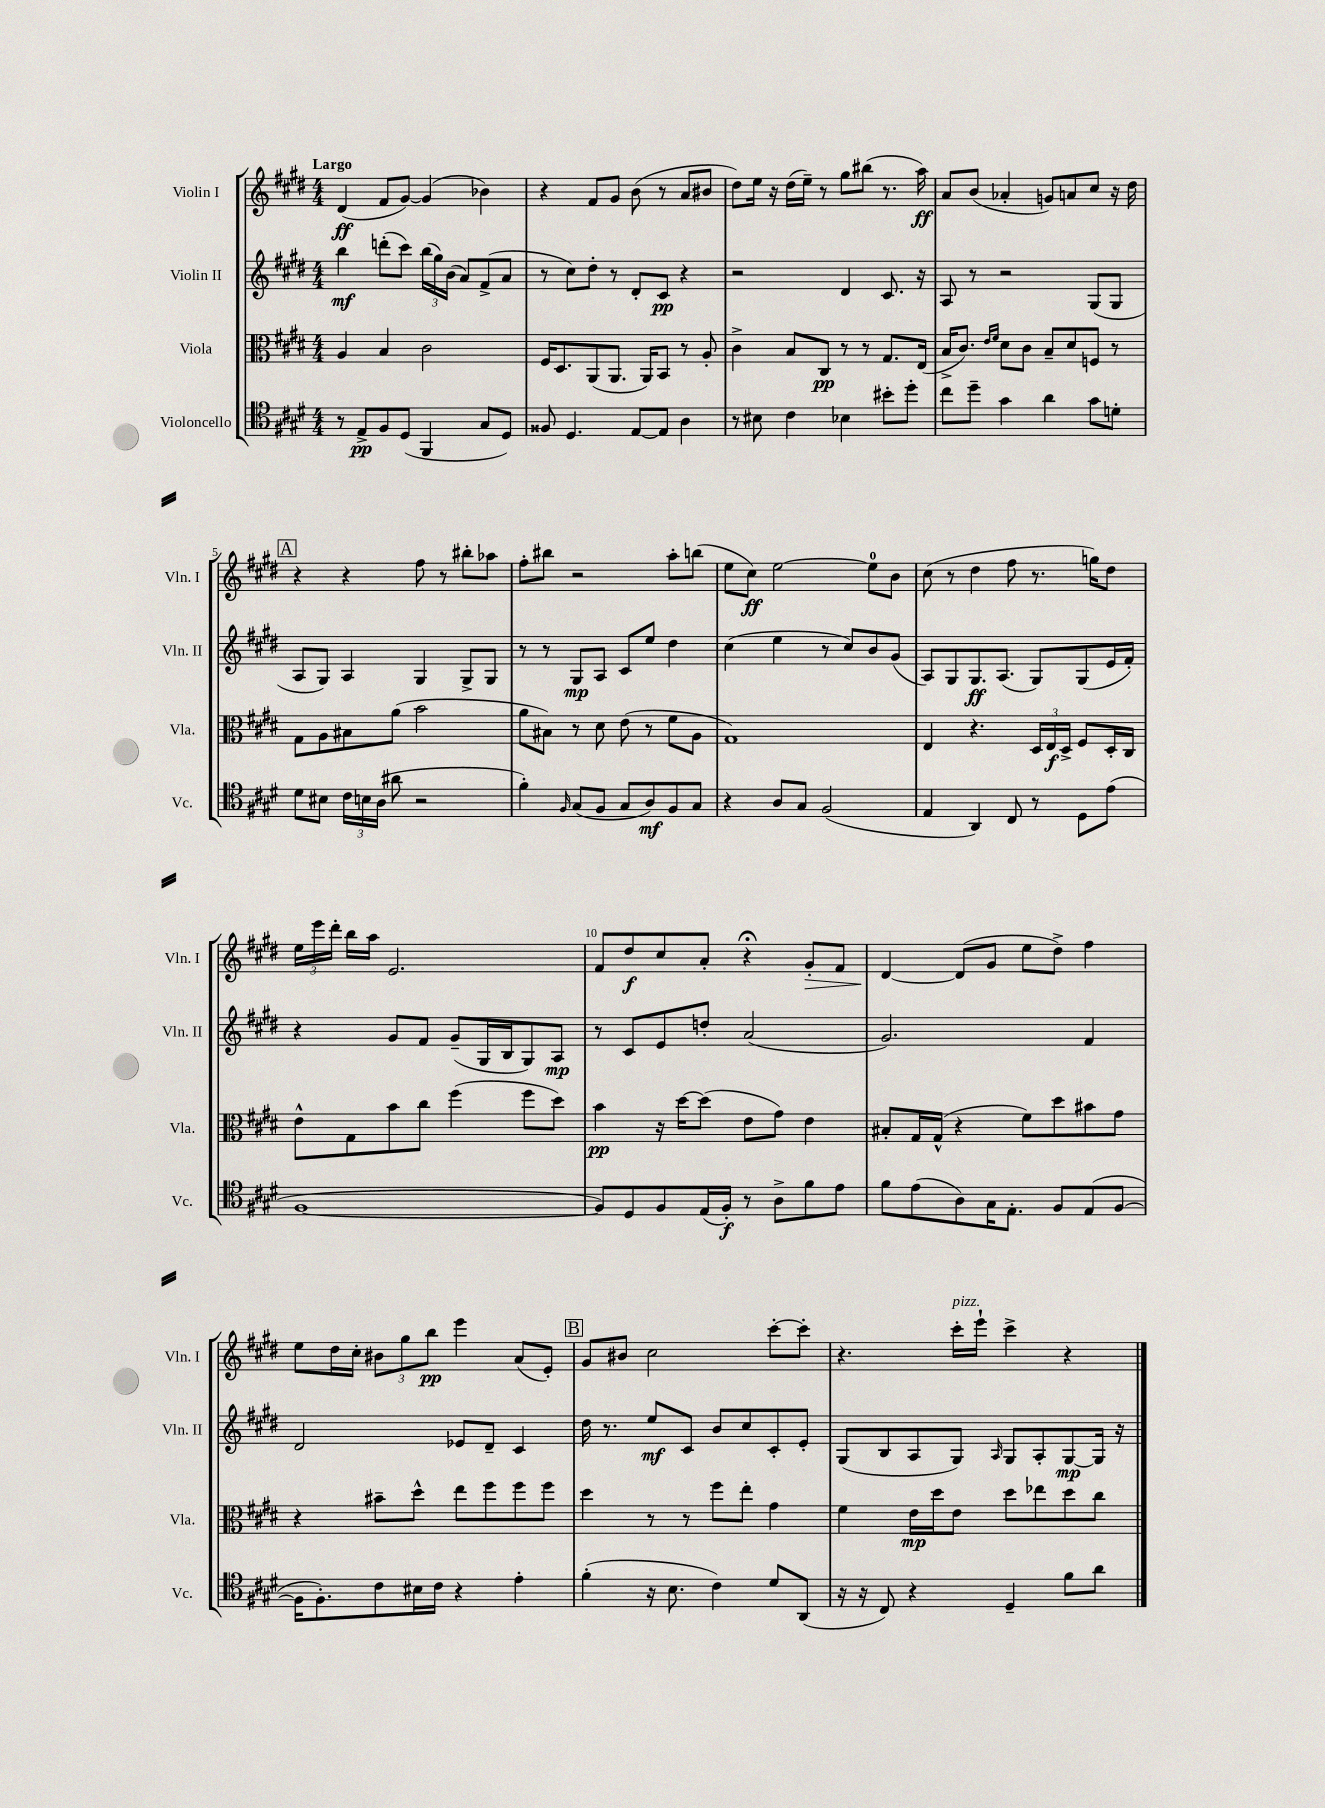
<<
\new StaffGroup <<
\new Staff = "s0" \with { instrumentName = "Violin I" shortInstrumentName = "Vln. I" } {
    \clef treble \key e \major \numericTimeSignature \time 4/4 \tempo "Largo"
    \autoBeamOff dis'4\ff( fis'8[ gis'8]~) gis'4( bes'4) |
    r4 fis'8[ gis'8] b'8( r8 a'8[ bis'8] |
    dis''8[) e''16] r16 dis''16[( e''16]--) r8 gis''8[ bis''8]( r8. a''16\ff) |
    a'8[ b'8]( aes'4-. g'8[) a'8 cis''8] r16 dis''16 |
    \mark \markup { \box "A" } r4 r4 fis''8 r8 bis''8[-. aes''8] |
    fis''8[-. bis''8] r2 a''8[-. b''8]( |
    e''8[ cis''8]\ff) e''2~ e''8[-0 b'8] |
    cis''8( r8 dis''4 fis''8 r8. g''16[) dis''8] |
    \tuplet 3/2 { e''16[ e'''16 dis'''16]-. } b''16[ a''16] e'2. |
    fis'8[ dis''8\f cis''8 a'8]-. r4\fermata gis'8[-.\> fis'8] |
    dis'4~\! dis'8[( gis'8] e''8[ dis''8]->) fis''4 |
    e''8[ dis''16 cis''16]-. \tuplet 3/2 { bis'8[ gis''8 b''8]\pp } e'''4 a'8[( e'8]-.) |
    \mark \markup { \box "B" } gis'8[ bis'8] cis''2 cis'''8[~-. cis'''8]-. |
    r4. cis'''16[-.^\markup { \italic "pizz." } e'''16]-! cis'''4-> r4 \bar "|." |
}
\new Staff = "s1" \with { instrumentName = "Violin II" shortInstrumentName = "Vln. II" } {
    \clef treble \key e \major \numericTimeSignature \time 4/4
    \autoBeamOff b''4\mf d'''8[-.( cis'''8]) \tuplet 3/2 { b''16[( gis''16) b'16]( } a'8[) fis'8->( a'8] |
    r8 cis''8[) dis''8]-. r8 dis'8[-. cis'8]\pp r4 |
    r2 dis'4 cis'8. r16 |
    a8 r8 r2 gis8[( gis8] |
    \mark \markup { \box "A" } a8[ gis8]) a4 gis4 gis8[-> gis8] |
    r8 r8 gis8[\mp a8] cis'8[ e''8] dis''4 |
    cis''4( e''4 r8 cis''8[) b'8 gis'8]( |
    a8[) gis8 gis8.\ff a8.]( gis8[) gis8( e'16 fis'16]-.) |
    r4 gis'8[ fis'8] gis'8[--( gis16 b16 gis8) a8]\mp |
    r8 cis'8[ e'8 d''8]-. a'2( |
    gis'2.) fis'4 |
    dis'2 ees'8[ dis'8]-- cis'4 |
    \mark \markup { \box "B" } dis''16 r8. e''8[\mf cis'8] b'8[ cis''8 cis'8-. e'8]-. |
    gis8[( b8 a8 gis8]) \grace { a16 } gis8[ a8-. gis8~\mp gis16] r16 \bar "|." |
}
\new Staff = "s2" \with { instrumentName = "Viola" shortInstrumentName = "Vla." } {
    \clef alto \key e \major \numericTimeSignature \time 4/4
    \autoBeamOff a4 b4 cis'2 |
    fis16[ dis8. a,8( a,8.] a,16[) b,8] r8 a8-. |
    cis'4-> b8[ cis8]\pp r8 r8 gis8.[ e16]( |
    b16[-> cis'8.]) \grace { e'16[ fis'16] } dis'8[ cis'8] b8[-- dis'8 f8] r8 |
    \mark \markup { \box "A" } gis8[ a8 bis8 a'8]( b'2 |
    a'8[ bis8]) r8 dis'8 e'8( r8 fis'8[ a8] |
    gis1) |
    e4 r4. \tuplet 3/2 { dis16[ e16\f dis16]-> } fis8[ dis16-. cis16] |
    e'8[-^ gis8 b'8 cis''8] fis''4( fis''8[ dis''8]) |
    b'4\pp r16 dis''16[~ dis''8]( e'8[ gis'8]) e'4 |
    bis8[-. gis16 gis16]-^( r4 fis'8[) dis''8 bis'8 gis'8] |
    r4 bis'8[-- dis''8]-^ e''8[ fis''8 fis''8 fis''8] |
    \mark \markup { \box "B" } dis''4 r8 r8 fis''8[ e''8]-. gis'4 |
    fis'4 e'16[\mp dis''16 e'8] dis''8[ ees''8 dis''8 cis''8] \bar "|." |
}
\new Staff = "s3" \with { instrumentName = "Violoncello" shortInstrumentName = "Vc." } {
    \clef tenor \key e \major \numericTimeSignature \time 4/4
    \autoBeamOff r8 e8[->\pp fis8 dis8]( fis,4 gis8[ dis8]) |
    fisis8 dis4. e8[~ e8] a4 |
    r8 bis8 cis'4 bes4 bis'8[-. dis''8]-. |
    cis''8[ dis''8]-- gis'4 a'4 gis'8[ d'8]-. |
    \mark \markup { \box "A" } dis'8[ bis8] \tuplet 3/2 { cis'16[ b16 a16]( } ais'8 r2 |
    fis'4-.) \grace { fis16 } gis8[( fis8] gis8[ a8\mf) fis8 gis8] |
    r4 a8[ gis8] fis2( |
    e4 a,4) cis8 r8 dis8[ e'8]( |
    fis1~ |
    fis8[) dis8 fis8 e16( fis16]-.\f) r8 a8[-> fis'8 e'8] |
    fis'8[ e'8( a8) gis16 e8.]-. fis8[ e8( fis8]~ |
    fis16[ fis8.-.) cis'8 bis16 cis'16] r4 e'4-. |
    \mark \markup { \box "B" } fis'4-.( r16 b8. cis'4) dis'8[ a,8]( |
    r16 r16 cis8) r4 dis4-- fis'8[ a'8] \bar "|." |
}
>>
>>
\layout { \context { \Score \override BarNumber.break-visibility = ##(#f #t #t) barNumberVisibility = #(every-nth-bar-number-visible 5) } }
